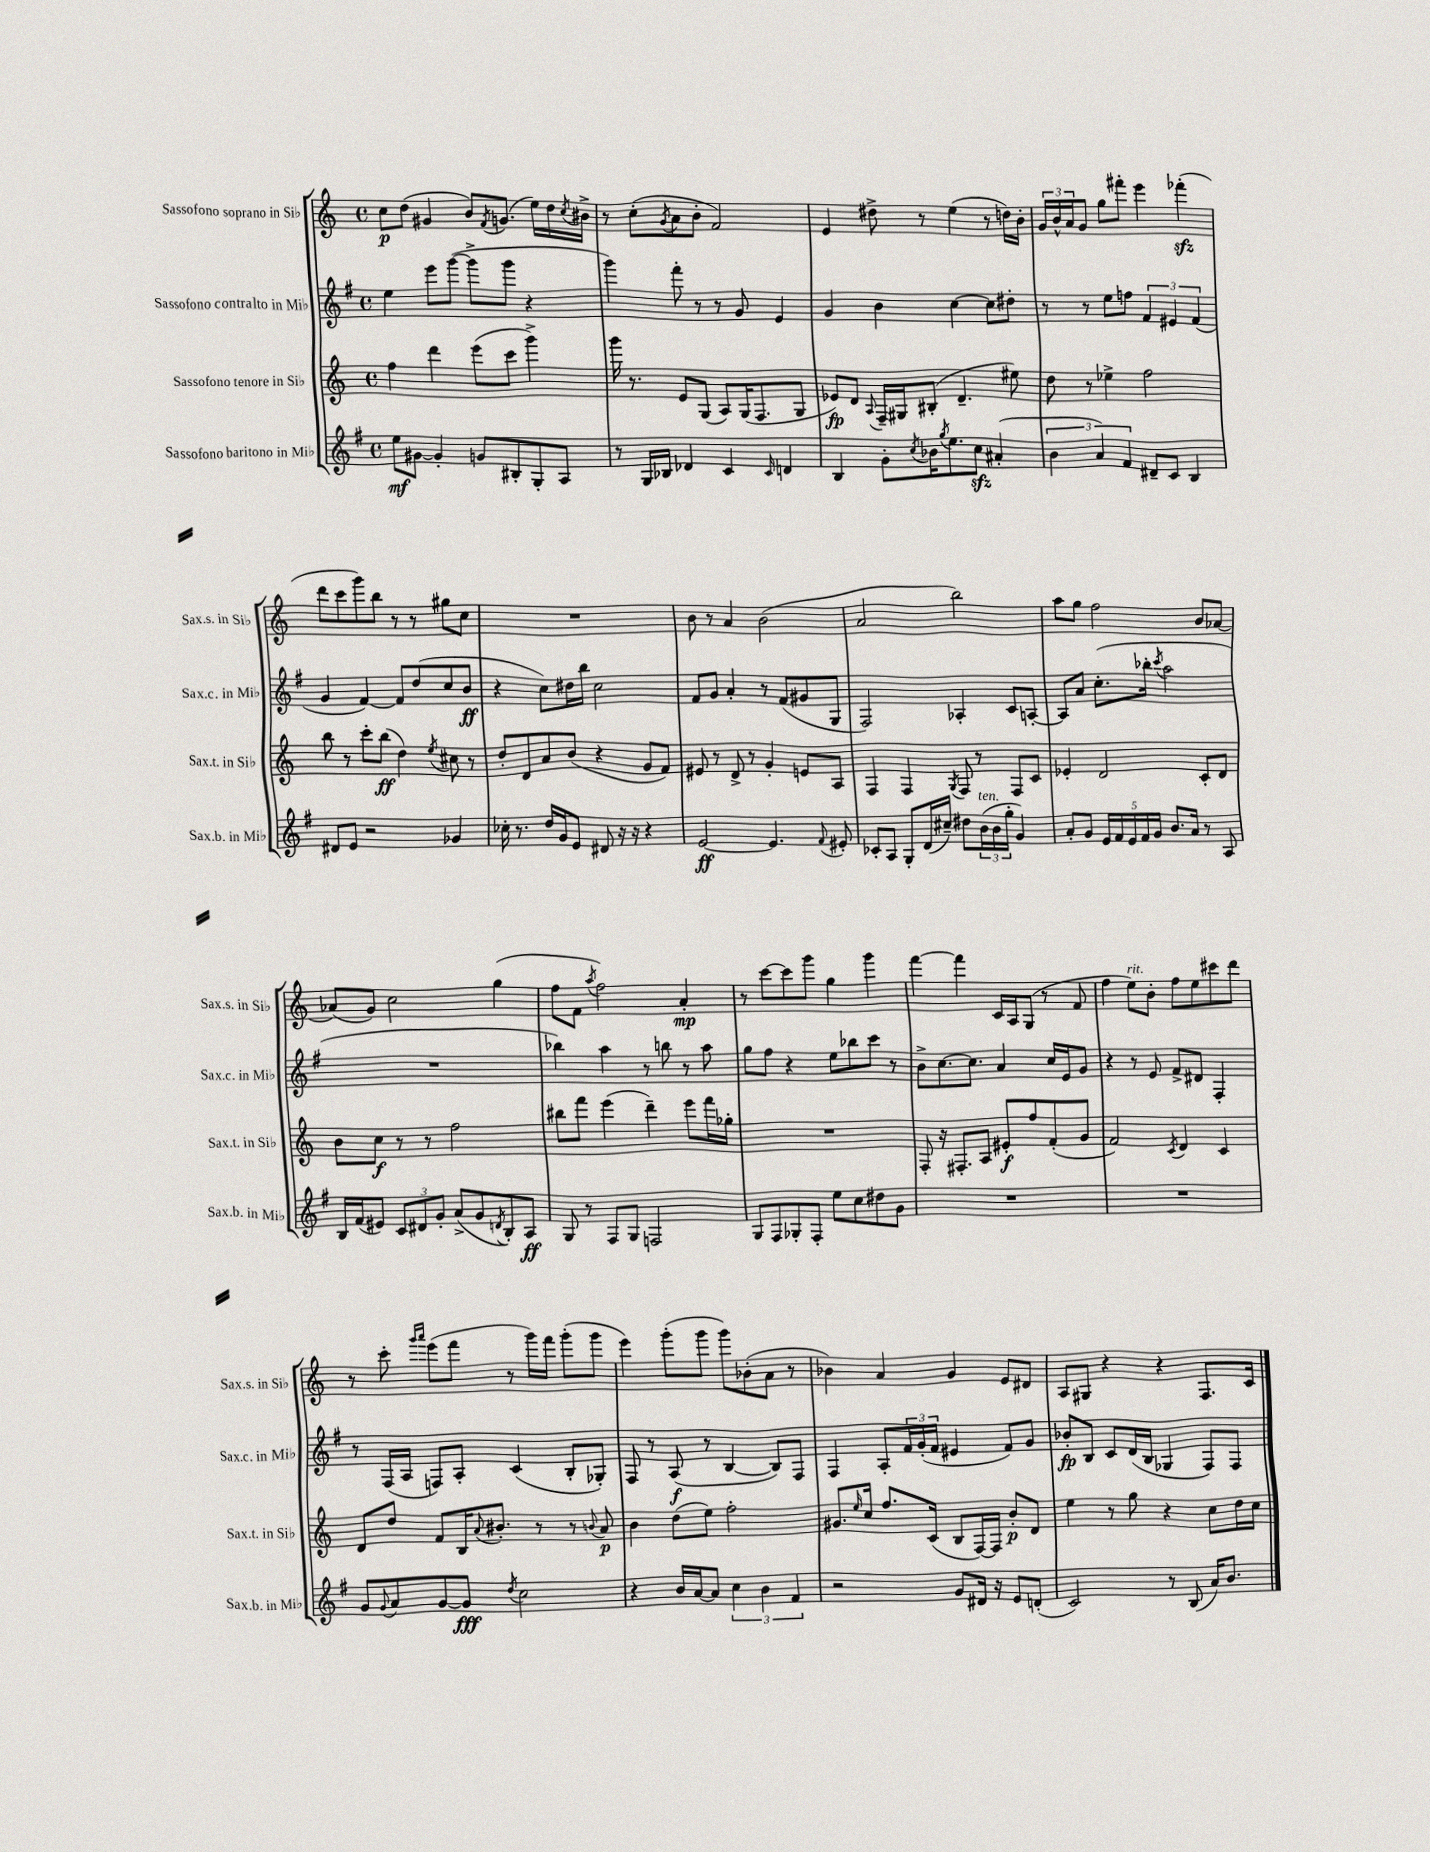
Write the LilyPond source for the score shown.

<<
\new StaffGroup <<
\new Staff = "s0" \with { instrumentName = "Sassofono soprano in Sib" shortInstrumentName = "Sax.s. in Sib" } {
    \clef treble \key c \major \defaultTimeSignature \time 4/4
    c''8\p d''8( gis'4 b'8) \acciaccatura { f'8 } g'8.( e''16) d''16 \acciaccatura { c''8 } bis'16-> |
    r8 c''8-.( \acciaccatura { g'8 } a'8 b'8-. f'2) |
    e'4 dis''8-> r8 e''4( r8 d''16) b'16-. |
    \tuplet 3/2 { g'16 b'16-^ a'16 } g'8 g''8 fis'''8-. e'''4 fes'''4-.\sfz( |
    d'''8 c'''8 g'''8) b''8 r8 r8 gis''8 c''8 |
    R1 |
    b'8 r8 a'4 b'2( |
    a'2 b''2) |
    a''8 g''8 f''2 b'8 aes'8~ |
    aes'8( g'8) c''2 g''4( |
    f''8 f'8 \acciaccatura { a''8 } f''2) a'4-.\mp |
    r8 c'''8~ c'''8 g'''8 g''4 g'''4 |
    f'''4~ f'''4 c'16 a16 g8( r8 f'8 |
    f''4 e''8^\markup { \italic "rit." }) b'8-. f''8 e''8 cis'''8 d'''8 |
    r8 c'''8-. \grace { g'''16 a'''16 } e'''8( f'''8 r8 g'''16) f'''16 g'''8-.( g'''8 |
    e'''4) g'''8-.( g'''8 g'''8) bes'8-.( a'8 r8 |
    bes'4) a'4 g'4 e'8 dis'8 |
    a8 gis8 r4 r4 f8. c'16 \bar "|." |
}
\new Staff = "s1" \with { instrumentName = "Sassofono contralto in Mib" shortInstrumentName = "Sax.c. in Mib" } {
    \clef treble \key g \major \defaultTimeSignature \time 4/4
    e''4 e'''8 g'''8~( g'''8-> g'''8 r4 |
    g'''4) fis'''8-. r8 r8 g'8 e'4 |
    g'4 b'4 c''4~ c''8 dis''8-. |
    r8 r8 e''8 f''8 \tuplet 3/2 { fis'4 eis'4 fis'4( } |
    g'4 fis'4~) fis'8 d''8( c''8 b'8\ff |
    r4 c''8) dis''16 b''16 c''2 |
    fis'8 g'8 a'4-. r8 fis'8( gis'8 g8 |
    fis2) aes4-. c'8 a8~-. |
    a8 a'8 c''8.-.( bes''16-. \acciaccatura { c'''8 } a''2 |
    R1 |
    bes''4) a''4 r8 b''8 r8 a''8 |
    g''8 fis''8 r4 e''8 bes''8 c'''8 r8 |
    b'8-> c''8.~ c''8. a'4 c''16 e'16 g'8 |
    r4 r8 e'8 fis'8-> dis'8 fis4-. |
    r8 fis16( a16 f8) a8-. c'4( b8-. ges8-.) |
    fis8 r8 a8\f( r8 b4~ b8) fis8 |
    fis4 a8-. \tuplet 3/2 { fis'16 g'16-.( fis'16 } eis'4 fis'8) g'8 |
    bes'8-.\fp b8 c'8 d'16( b16 ges4 fis8) fis8 \bar "|." |
}
\new Staff = "s2" \with { instrumentName = "Sassofono tenore in Sib" shortInstrumentName = "Sax.t. in Sib" } {
    \clef treble \key c \major \defaultTimeSignature \time 4/4
    f''4 d'''4 e'''8( c'''8 g'''4->) |
    g'''16 r8. e'8 g8( a8) g16( f8. g8 |
    ees'8\fp) d'8 \appoggiatura { a8 } f16-- gis16 bis8-.( d'4.-- eis''8) |
    d''8 r8 ees''4-> f''2 |
    b''8 r8 c'''8-. b''8\ff( d''4) \acciaccatura { e''8 } cis''8 r8 |
    d''8-. d'8 a'8 b'8( r4 g'8 f'8) |
    eis'8 r8 d'8-> r8 g'4-. e'8 a8 |
    f4 f4 \acciaccatura { g8 } f8 r8 f8 c'8 |
    ees'4-. d'2 c'8-. d'8 |
    b'8 c''8\f r8 r8 f''2 |
    bis''8 f'''8 e'''4( d'''4--) e'''8 f'''16 ges''16-. |
    R1 |
    f8-. r16 fis8.-. a8 eis'8-.\f f''8 f'8-.( g'8 |
    f'2) \acciaccatura { c'8 } d'4 c'4 |
    d'8 d''8 f'8 b16 \appoggiatura { a'8 } bis'8.-. r8 r8 \appoggiatura { b'8 } a'8\p |
    b'4 d''8( e''8) f''2-. |
    gis'8. \grace { e''16 } c''16 f''8. c'16( b8 f16~) f16 b'8-.\p d'8 |
    e''4 r8 g''8 r4 c''8 d''16 c''16 \bar "|." |
}
\new Staff = "s3" \with { instrumentName = "Sassofono baritono in Mib" shortInstrumentName = "Sax.b. in Mib" } {
    \clef treble \key g \major \defaultTimeSignature \time 4/4
    e''8\mf gis'8~ gis'4-. g'8 bis8-. g8-. a8 |
    r8 g16 bes16 des'4 c'4 \grace { c'16 } d'4 |
    b4 g'8-. \acciaccatura { c''8 } bes'16 \acciaccatura { g''8 } e''8. c''8\sfz ais'4-.( |
    \tuplet 3/2 { b'4 a'4) fis'4 } dis'8-- c'8 b4 |
    dis'8 e'8 r2 ges'4 |
    ces''16-. r8. d''16 g'16 e'8 dis'8 r16 r16 r4 |
    e'2~\ff e'4. \appoggiatura { fis'8 } eis'8-. |
    ces'8-. a8 g8-. d'16( cis''16--) dis''8 \tuplet 3/2 { b'16^\markup { \italic "ten." }( b'16 g''16-. } g'4) |
    a'8-. g'8 \tuplet 5/4 { e'16 fis'16 e'16 fis'16 g'16 } b'8. a'16 r8 a8 |
    b16 fis'16( eis'8) \tuplet 3/2 { c'8 dis'8 g'8-. } a'8->( g'8 \acciaccatura { d'8 } b8-.) a8\ff |
    g8 r8 fis8 g8 f2 |
    g8 fis8 ges8-. fis8-. e''8 c''8 dis''8 g'8 |
    R1 |
    R1 |
    g'8 \appoggiatura { g'8 } a'8 g'8~ g'8\fff \acciaccatura { d''8 } c''2 |
    r4 b'16 a'16~ a'8 \tuplet 3/2 { c''4 b'4 fis'4 } |
    r2 g'8 dis'16 r16 e'8 d'8-.( |
    c'2) r8 b8( a'16) b'8. \bar "|." |
}
>>
>>
\layout { \context { \Score \remove "Bar_number_engraver" } }
